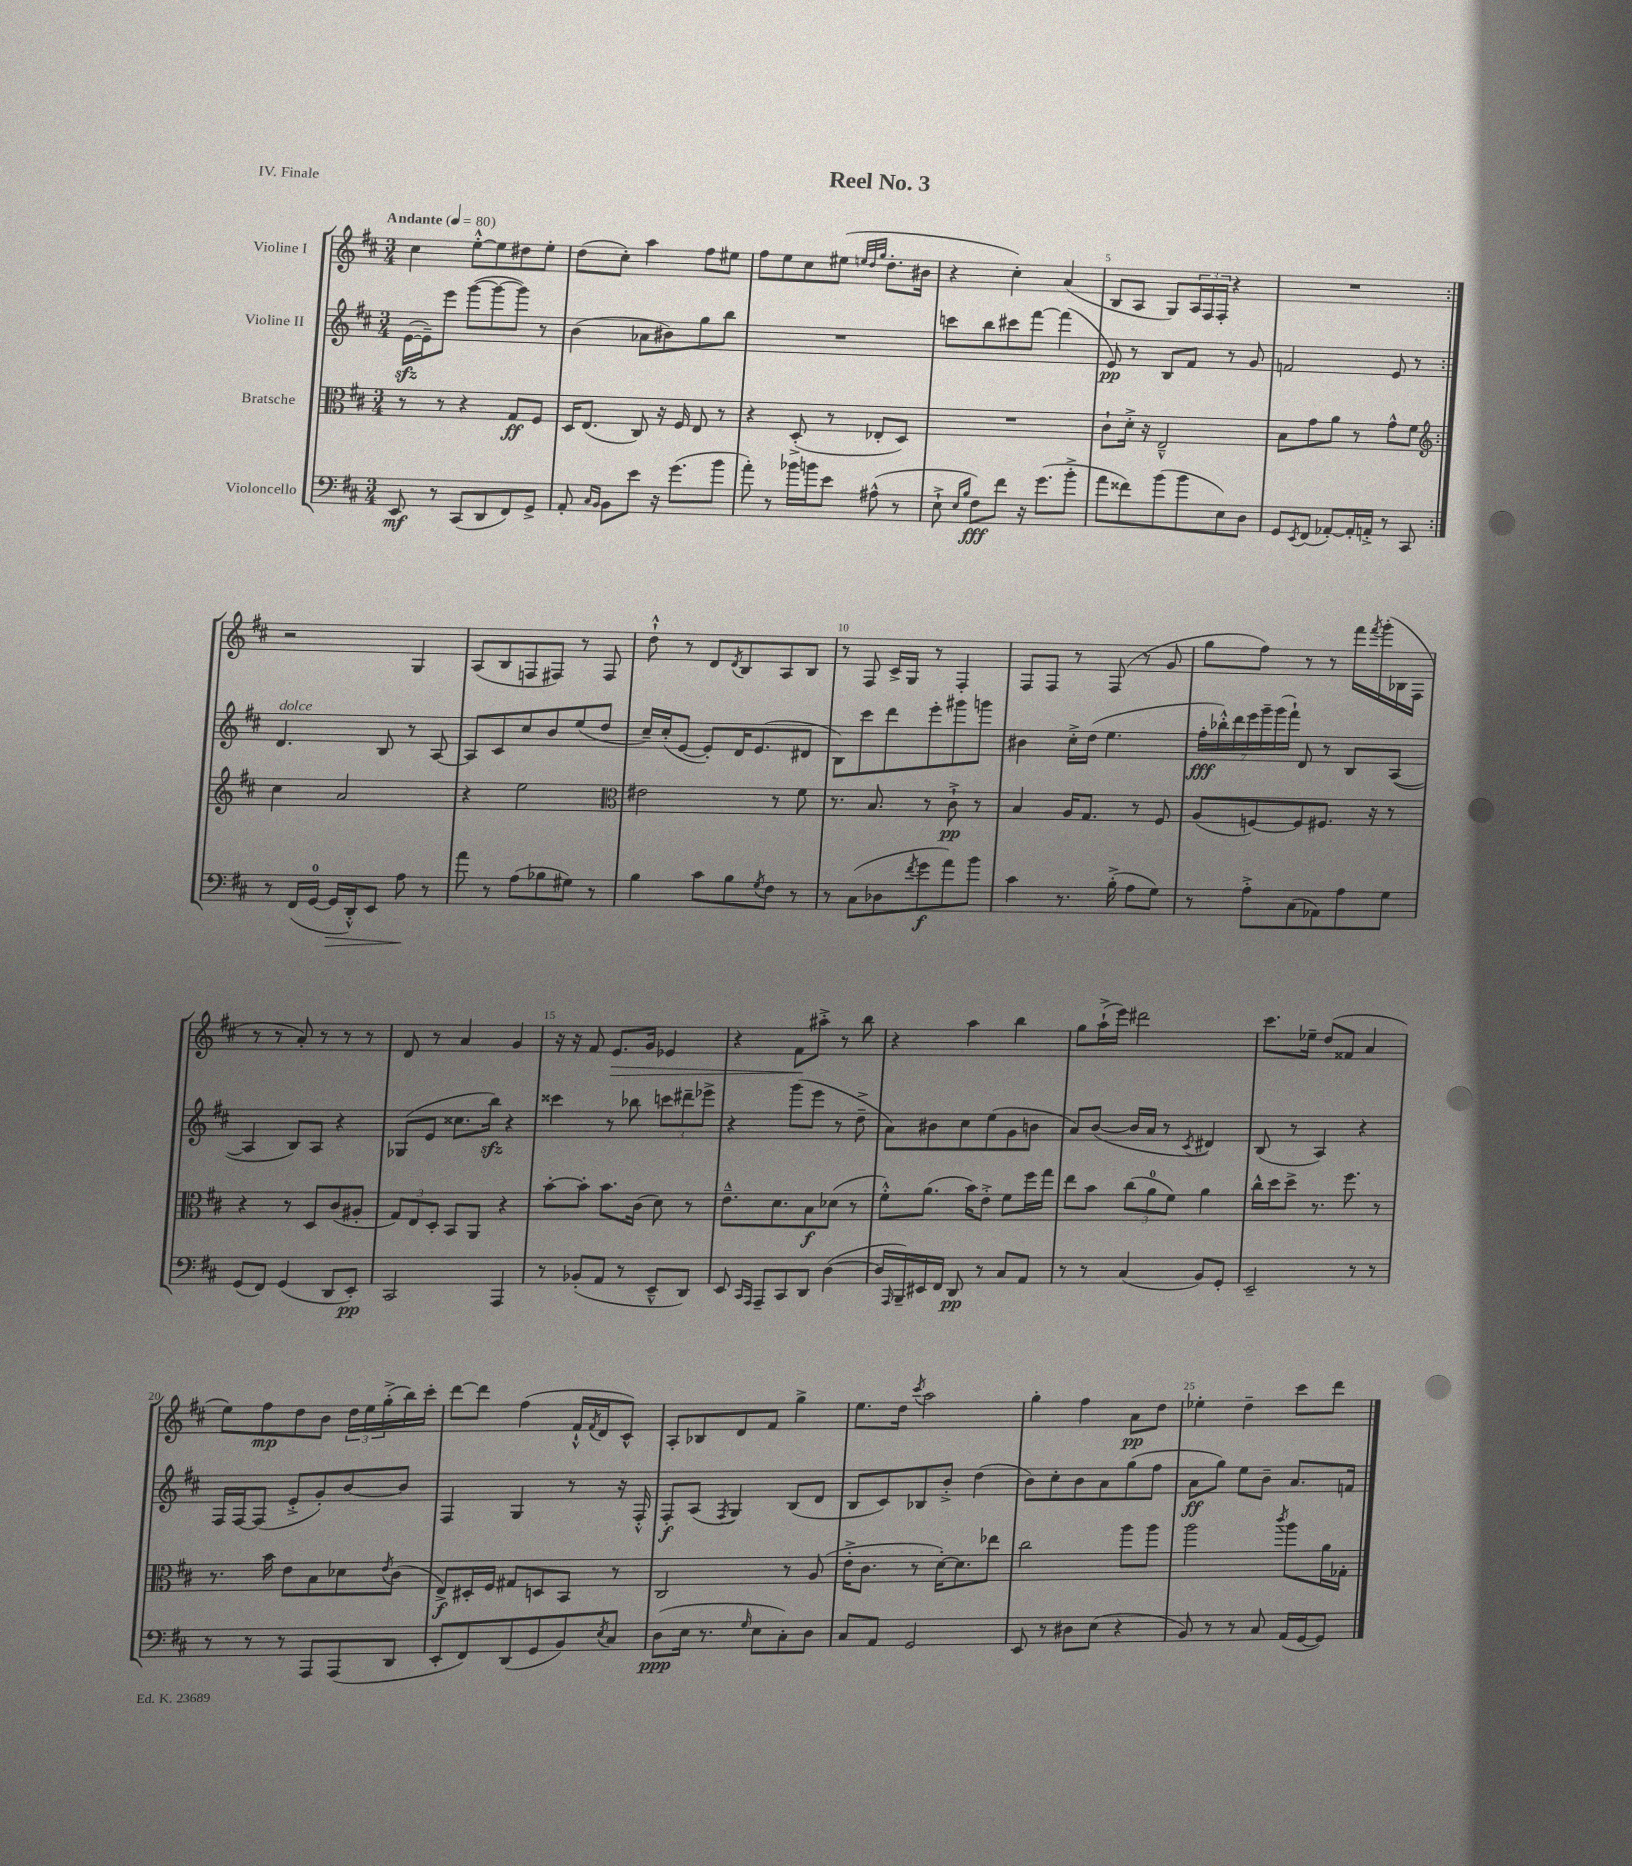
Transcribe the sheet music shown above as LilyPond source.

\header { title = "Reel No. 3" piece = "IV. Finale" }
<<
\new StaffGroup <<
\new Staff = "s0" \with { instrumentName = "Violine I" } {
    \clef treble \key d \major \numericTimeSignature \time 3/4 \tempo "Andante" 4 = 80
    \repeat volta 2 { cis''4 e''8~-.-^ e''8 dis''8 e''8-. |
    d''8( cis''8-.) a''4 fis''8 eis''8 |
    fis''8 e''8 cis''8 eis''8( \grace { e''32 d''32 g''32 } d''8.-. bis'16 |
    r4 cis''4-.) a'4( |
    b8 a8 g8) \tuplet 3/2 { a16 fis16 fis16-. } r4 |
    R2. | }
    r2 g4 |
    a8( b8 f8 fis8) r8 fis8 |
    d''8-!-^ r8 d'8 \acciaccatura { d'8 } b8 a8 b8 |
    r8 fis8 cis'16-> g16 r8 fis4-. |
    fis8 fis8 r8 fis8( r8 g'8 |
    g''8 fis''8) r8 r8 fis'''16 \acciaccatura { fis'''8 } g'''16-.( bes16 fis16 |
    r8 r8 a'8-.) r8 r8 r8 |
    d'8 r8 a'4 g'4 |
    r16 r16 fis'8 e'8.\> g'16 ees'4 |
    r4 fis'8\! ais''8-.-> r8 b''8 |
    r4 a''4 b''4 |
    g''8 a''16-!->( e'''16) dis'''2 |
    cis'''8. ees''16-- d''8( fisis'8 a'4 |
    e''8) fis''8\mp d''8 b'8 \tuplet 3/2 { d''16 e''16 g''16-.->( } b''16) cis'''16-. |
    d'''8~ d'''8 fis''4( fis'16-!-^ \acciaccatura { fis'8 } d'16 cis'8-^) |
    a8-. bes8 d'8 fis'8 g''4-> |
    e''8. d''16 \acciaccatura { cis'''8 } a''2 |
    g''4-. fis''4 a'8\pp d''8 |
    ees''4-. d''4-- cis'''8 d'''8 \bar "|." |
}
\new Staff = "s1" \with { instrumentName = "Violine II" } {
    \clef treble \key d \major \numericTimeSignature \time 3/4
    \repeat volta 2 { e'16~\sfz( e'16--) e'''8 g'''8~( g'''8~ g'''8) r8 |
    b'4( aes'8 bis'8) g''8 b''8 |
    R2. |
    c'''8 b''8 cis'''8 fis'''8~ fis'''4( |
    e'8\pp) r8 b8 fis'8 r8 g'8 |
    f'2 e'8 r8 | }
    d'4.^\markup { \italic "dolce" } b8 r8 a8~ |
    a8 cis'8 cis''8 b'8 e''8( d''8 |
    cis''16--) cis''16-.( e'8~ e'8-.) d'16 e'8.( dis'8 |
    b8) cis'''8 d'''8 e'''8-. gis'''8 g'''8 |
    bis'4 cis''16-.-> d''16( e''4. |
    \tuplet 7/4 { fis''16-.\fff bes''16-.-^) d'''16 e'''16 g'''16-- g'''16( fis'''16-!) } d'8 r8 b8 a8~( |
    a4 b8) a8 r4 |
    ges8( e'8 cisis''8. b''16\sfz) r4 |
    cisis'''4 r8 bes''8 \tuplet 3/2 { c'''8 dis'''8-- ees'''8-> } |
    r4 g'''8( e'''8 r8 d''8---> |
    a'8) bis'8 cis''8 e''8( g'8 b'8 |
    a'8) b'8~( b'16 a'16 r8 \acciaccatura { cis'8 } dis'4) |
    b8( r8 a4) r4 |
    fis16 fis16~ fis8( e'8-.-> g'8-.) b'8~ b'8 |
    fis4 g4 r8 r16 fis16-.-^ |
    fis8-.\f a8( \acciaccatura { fis8 } g4) b8( d'8 |
    b8 cis'8) bes8 b'8-.-> d''4( |
    b'8) cis''8-. b'8 a'8 g''8( fis''8 |
    a'8\ff g''8) e''8 b'8-- a'8. f'16 \bar "|." |
}
\new Staff = "s2" \with { instrumentName = "Bratsche" } {
    \clef alto \key d \major \numericTimeSignature \time 3/4
    \repeat volta 2 { r8 r8 r4 g8\ff fis8 |
    d16 e8.( cis8) r16 fis16 e8 r8 |
    r4 d8-.->( r8 ees8-. d8) |
    R2. |
    cis'8-! d'16-.-> r16 e2---^ |
    b8 g'8 a'8 r8 g'8-^ fis'8 | }
    \clef treble cis''4 a'2 |
    r4 e''2 |
    \clef alto eis'2 r8 fis'8 |
    r8. b8. r8 cis'8-!->\pp r8 |
    b4 a16 g8. r8 fis8 |
    a8( f8~) f8 fis8. r16 r8 |
    r4 r8 d8 cis'8( ais8-. |
    \tuplet 3/2 { g8) e8 d8-. } b,8 a,8 r4 |
    b'8~-. b'8-. b'8. cis'16( d'8) r8 |
    e'8.---^ d'8. b8\f des'8( r8 |
    fis'8-.-^) a'8.( b'16) e'8-.-> fis'8 fis''16 g''16 |
    e''8 b'8 \tuplet 3/2 { cis''8( a'8-0 fis'8) } a'4 |
    cis''16-^ d''16 d''8-> r8. fis''8. r8 |
    r8. b'16 e'8 b8 des'8 \acciaccatura { e'8 } cis'8( |
    e8->\f) dis16-. fis16 gis8 d8 b,8 r8 |
    cis2 r8 a8( |
    e'16-.-> cis'8. r8 d'16~-.) d'8. ees''8 |
    cis''2 a''8 a''8 |
    a''2 \acciaccatura { cis'''8 } a''8 a'16 ges16-. \bar "|." |
}
\new Staff = "s3" \with { instrumentName = "Violoncello" } {
    \clef bass \key d \major \numericTimeSignature \time 3/4
    \repeat volta 2 { e,8\mf r8 cis,8( d,8 fis,8) g,8-> |
    a,8-. \grace { cis16 b,16 } b,8 e'8 r16 g'8.( b'8 |
    a'8-.) r8 bes'16 b'16 e'8 ais8-^( r8 |
    e8-!-> \grace { e16 b16 } fis8\fff) fis'8 r16 g'8.( b'8-.-> |
    a'8 fisis'8) b'8( b'8 e8) d8 |
    g,8 \acciaccatura { e,8 } fis,8( aes,8~-.) aes,16-. a,16-.-> r8 cis,8 | }
    r8 fis,16( g,16-0~ g,16\> d,16-.-^) e,8 a8\! r8 |
    a'8 r8 a8( bes8 gis8) r8 |
    b4 cis'8 b8 \acciaccatura { g8 } fis8 r8 |
    r8 cis8( des8 \acciaccatura { fis'8 } g'8\f a'8) b'8 |
    cis'4 r8. b16-.->( a8 g8) |
    r8 a8-.-> cis8( aes,8) a8 g8 |
    g,8( fis,8) g,4( d,8 e,8-.\pp) |
    cis,2 a,,4 |
    r8 bes,8-.( a,8 r8 e,8---^ d,8) |
    e,8 \grace { cis,16 a,,16 } a,,8-- cis,8 d,8 d4~( |
    d16 \grace { a,,16 } b,,16--) eis,16 fis,16 d,8\pp r8 cis8 a,8 |
    r8 r8 cis4( b,8) g,8-. |
    e,2-- r8 r8 |
    r8 r8 r8 a,,8 a,,8( d,8 |
    e,8-. fis,8) d,8( g,8 b,8) \acciaccatura { e8 } cis8 |
    d8\ppp( e16 r8. \grace { g16 } e8 cis8-.) d8 |
    cis8 a,8 g,2 |
    e,8 r8 dis8 e8( r4 |
    b,8) r8 r8 cis8 a,16( g,16~ g,8) \bar "|." |
}
>>
>>
\layout { \context { \Score \override BarNumber.break-visibility = ##(#f #t #t) barNumberVisibility = #(every-nth-bar-number-visible 5) } }
